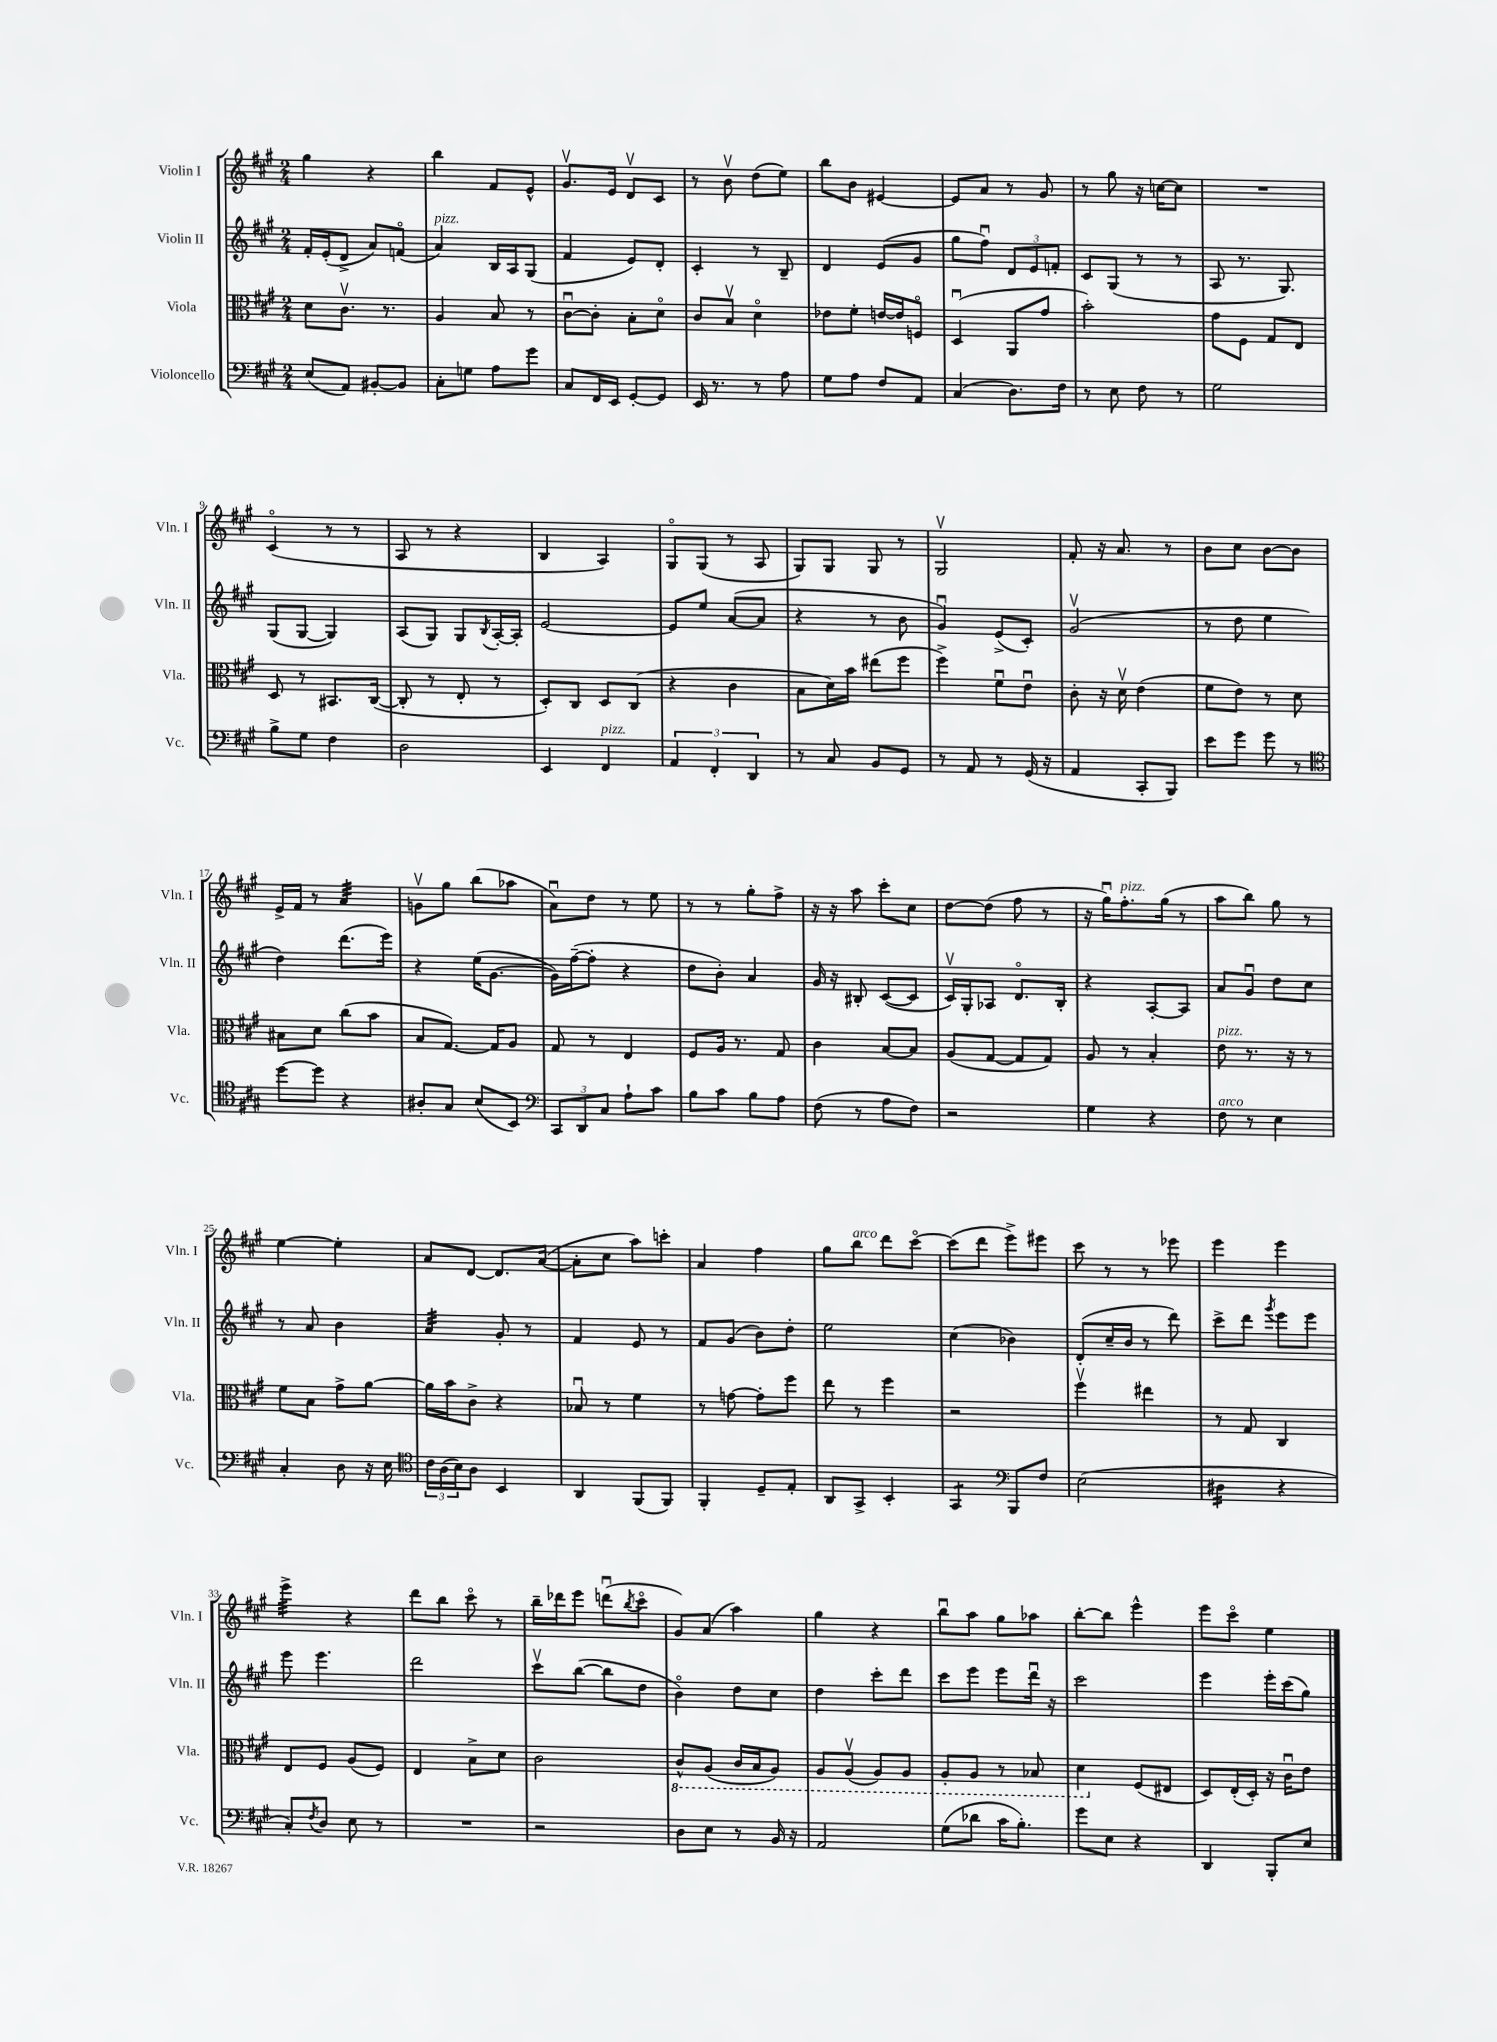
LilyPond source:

<<
\new StaffGroup <<
\new Staff = "s0" \with { instrumentName = "Violin I" shortInstrumentName = "Vln. I" } {
    \clef treble \key a \major \numericTimeSignature \time 2/4
    gis''4 r4 |
    b''4 fis'8 e'8-^ |
    gis'8.\upbow e'16 d'8\upbow cis'8 |
    r8 b'8\upbow d''8( e''8) |
    b''8 b'8 eis'4~ |
    eis'8 a'8 r8 gis'8 |
    r8 gis''8 r16 c''16~ c''8 |
    R2 |
    cis'4\flageolet( r8 r8 |
    a8 r8 r4 |
    b4 a4) |
    gis8\flageolet gis8( r8 a8 |
    gis8) gis8 gis8 r8 |
    gis2\upbow |
    fis'8-. r16 a'8. r8 |
    b'8 cis''8 b'8~ b'8 |
    e'16-> fis'16 r8 a'4:32 |
    g'8\upbow gis''8 b''8( aes''8 |
    a'8\downbow) d''8 r8 e''8 |
    r8 r8 gis''8-. fis''8-> |
    r16 r16 a''8 cis'''8-. cis''8 |
    d''8~ d''8( fis''8 r8 |
    r16 gis''16\downbow) fis''8.-.^\markup { \italic "pizz." } gis''16( r8 |
    a''8 b''8) gis''8 r8 |
    e''4~ e''4-. |
    a'8 d'8~ d'8. a'16~( |
    a'8-. cis''8 a''8) c'''8-. |
    a'4 fis''4 |
    gis''8 b''8^\markup { \italic "arco" } d'''8 cis'''8~\flageolet |
    cis'''8( d'''8 e'''8->) eis'''8 |
    cis'''8 r8 r8 ees'''8 |
    e'''4 e'''4 |
    e'''4:32-> r4 |
    d'''8 b''8 cis'''8\flageolet r8 |
    b''16-- des'''16 e'''8 d'''8\downbow( \acciaccatura { b''8 } cis'''8\flageolet |
    gis'8) a'8( a''4) |
    gis''4 r4 |
    b''8\downbow a''8 gis''8 aes''8 |
    b''8~-. b''8 e'''4-^ |
    e'''8 cis'''8\flageolet e''4 \bar "|." |
}
\new Staff = "s1" \with { instrumentName = "Violin II" shortInstrumentName = "Vln. II" } {
    \clef treble \key a \major \numericTimeSignature \time 2/4
    fis'16-. e'16-.( d'8-> a'8) f'8\flageolet( |
    a'4^\markup { \italic "pizz." }) b16 a16 gis8( |
    fis'4 e'8) d'8-. |
    cis'4-. r8 b8-- |
    d'4 e'8( gis'8 |
    gis''8 fis''8\downbow) \tuplet 3/2 { d'8 e'8 f'8-. } |
    cis'8 gis8( r8 r8 |
    a8 r8. gis8.) |
    gis8( gis8~ gis4) |
    a8( gis8) gis8 \acciaccatura { b8 } a16~-. a16-. |
    e'2~ |
    e'8 e''8 a'8~( a'8 |
    r4 r8 b'8 |
    gis'4\downbow) e'8->( cis'8-.) |
    gis'2\upbow( |
    r8 d''8 e''4 |
    d''4) d'''8.( e'''16) |
    r4 e''16( gis'8.~ |
    gis'16) fis''16~--( fis''8-. r4 |
    d''8 b'8-.) a'4 |
    gis'16 r16 bis8-. cis'8~( cis'8 |
    cis'16\upbow) gis16-. aes8 d'8.\flageolet b16-. |
    r4 a8~-. a8 |
    a'8 gis'8\downbow d''8 cis''8 |
    r8 a'8 b'4 |
    a'4:32 gis'8-. r8 |
    fis'4 e'8 r8 |
    fis'8 gis'8( b'8) d''8-. |
    e''2 |
    cis''4( bes'4) |
    d'8-.( cis''16-- b'16 r8 d'''8) |
    cis'''8-> d'''8 \acciaccatura { gis'''8 } e'''8 e'''8 |
    e'''8 e'''4. |
    d'''2 |
    cis'''8\upbow b''8~( b''8 d''8 |
    b'4\flageolet) d''8 cis''8 |
    d''4 cis'''8-. d'''8 |
    cis'''8 e'''8 e'''8 d'''16\downbow r16 |
    cis'''2 |
    e'''4 e'''16-. cis'''16( gis''8) \bar "|." |
}
\new Staff = "s2" \with { instrumentName = "Viola" shortInstrumentName = "Vla." } {
    \clef alto \key a \major \numericTimeSignature \time 2/4
    d'8 cis'8.\upbow r8. |
    a4 b8 r8 |
    cis'8~\downbow cis'8-. b8-. d'8\flageolet |
    cis'8 b8\upbow d'4\flageolet |
    ees'8 fis'8-. e'16~ e'16 f8\flageolet |
    d4\downbow( a,8 gis'8 |
    b'2-.) |
    gis'8 fis8 gis8 e8 |
    d8 r8 bis,8. cis16~( |
    cis8-. r8 e8-. r8 |
    d8-.) cis8 d8 cis8( |
    r4 cis'4 |
    b8 d'16) b'16 eis''8( fis''8 |
    fis''4->) fis'8\downbow e'8\downbow |
    cis'8-. r16 d'16\upbow e'4( |
    fis'8 e'8) r8 d'8 |
    bis8 d'8 cis''8( b'8 |
    b8 gis8.~) gis16 a8 |
    gis8 r8 e4 |
    fis8 a16 r8. gis8 |
    cis'4 b8~ b8 |
    a8( gis8~ gis8 gis8) |
    a8 r8 b4-. |
    e'8^\markup { \italic "pizz." } r8. r16 r8 |
    fis'8 b8 gis'8-> a'8~ |
    a'16 b'16 cis'8-> r4 |
    bes8\downbow r8 fis'4 |
    r8 g'8~ g'8-. fis''8 |
    e''8 r8 fis''4 |
    r2 |
    fis''4\upbow eis''4 |
    r8 gis8 cis4 |
    e8 fis8 a8( fis8) |
    e4 b8-> d'8 |
    cis'2 |
    \ottava #-1 cis8-^ a,8( cis16 b,16 a,8) |
    a,8 a,8\upbow( a,8) a,8 |
    a,8-. a,8 r8 bes,8 |
    d4 \ottava #0 fis8( eis8 |
    d8) e16-.( d16-.) r16 cis'16\downbow e'8 \bar "|." |
}
\new Staff = "s3" \with { instrumentName = "Violoncello" shortInstrumentName = "Vc." } {
    \clef bass \key a \major \numericTimeSignature \time 2/4
    e8( a,8) bis,8~-. bis,8 |
    cis8-. g8 a8 gis'8 |
    cis8 fis,16 e,16 gis,8~-. gis,8 |
    e,16 r8. r8 a8 |
    gis8 a8 fis8 a,8 |
    cis4( d8.) fis16 |
    r8 e8 fis8 r8 |
    gis2 |
    b8-> gis8 fis4 |
    d2 |
    e,4 fis,4^\markup { \italic "pizz." } |
    \tuplet 3/2 { a,4 fis,4-. d,4 } |
    r8 cis8 b,8 gis,8 |
    r8 a,8 r8 gis,16( r16 |
    a,4 cis,8-. b,,8) |
    e'8 gis'8 gis'8 r8 |
    \clef tenor d''8~ d''8 r4 |
    ais8-. gis8 b8( b,8) |
    \clef bass \tuplet 3/2 { cis,8 d,8 cis8 } a8-! cis'8 |
    b8 cis'8 b8 a8 |
    fis8( r8 a8 fis8) |
    r2 |
    gis4 r4 |
    fis8^\markup { \italic "arco" } r8 e4 |
    cis4-. d8 r16 e16 |
    \clef tenor \tuplet 3/2 { cis'16 a16( b16) } a8 b,4 |
    a,4 fis,8( fis,8) |
    fis,4-. d8-- e8-. |
    a,8 gis,8-> b,4-. |
    gis,4:8 \clef bass b,,8 fis8 |
    e2( |
    dis4:16 r4 |
    cis8-.) \acciaccatura { fis8 } d8 e8 r8 |
    R2 |
    r2 |
    d8 e8 r8 b,16 r16 |
    a,2 |
    gis8( des'8 cis'16 b8.-.) |
    gis'8 e8 r4 |
    d,4 b,,8-. e8 \bar "|." |
}
>>
>>
